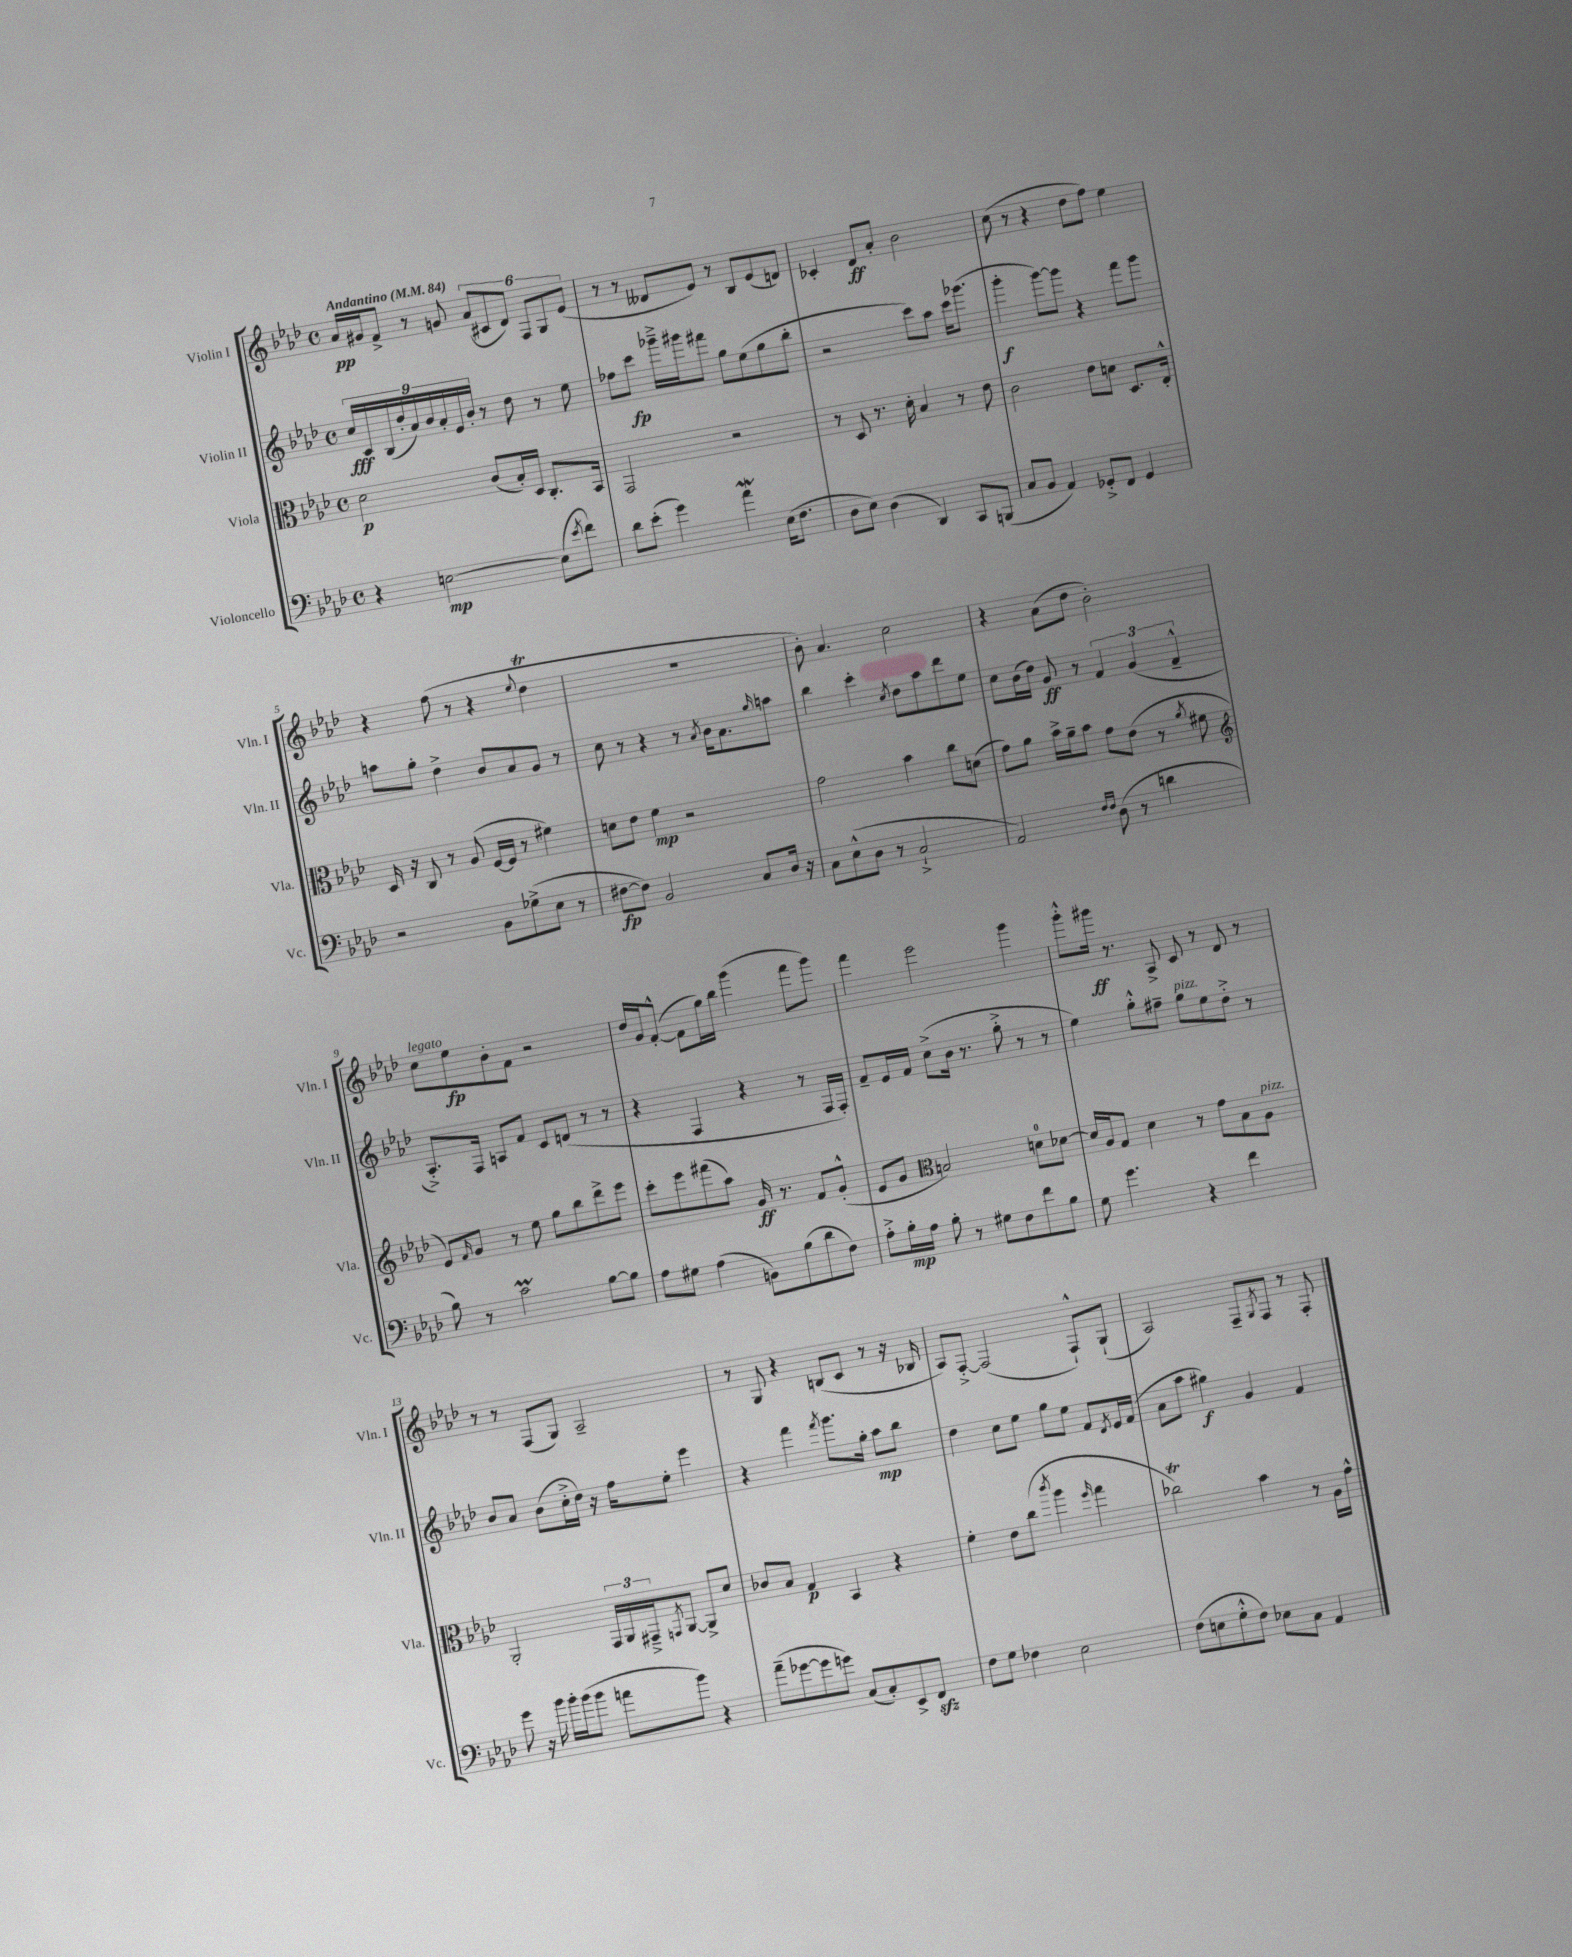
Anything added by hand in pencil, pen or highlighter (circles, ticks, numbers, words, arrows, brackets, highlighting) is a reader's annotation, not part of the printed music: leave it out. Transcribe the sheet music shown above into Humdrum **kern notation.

**kern	**kern	**kern	**kern
*staff4	*staff3	*staff2	*staff1
*clefF4	*clefC3	*clefG2	*clefG2
*k[b-e-a-d-]	*k[b-e-a-d-]	*k[b-e-a-d-]	*k[b-e-a-d-]
*M4/4	*M4/4	*M4/4	*M4/4
*met(c)	*met(c)	*met(c)	*met(c)
*MM84	*MM84	*MM84	*MM84
4r	2d-\	18cc/LL	16a-/LL
.	.	18c/	.
.	.	.	16g#/J
.	.	(18B-/	.
.	.	.	8f^/J
.	.	18dd-'/	.
.	.	18a-/)	.
[2E\	.	.	8r
.	.	18b-/	.
.	.	18a-'/	.
.	.	.	8g/
.	.	18e-/	.
.	.	18b-'/JJ	.
.	(8c/L	8r	(12a-/L
.	.	.	12c#/
.	16B-'/L)	8dd-\	.
.	.	.	12d-/J)
.	16D-/JJ	.	.
(8E\]L	8.C'/L	8r	12F/L
.	.	.	12G/
8qe-/	.	.	.
8f\J)	.	8ee-\	.
.	.	.	(12e-/J
.	16BB-/Jk	.	.
=	=	=	=
8d-\L	2GG/	8ff-\L	8r
(8e-'\J	.	8ccc\J	8r
4g\)	.	16ggg-~^\LL	8d--/L
.	.	16ggg#\J	.
.	.	8fff#\J	8e-/J)
4a-\	2r	8gg\L	8r
.	.	(8ee-\	8B-/L
(16E-\LK	.	8gg\	(8e-/
8.F\J	.	.	.
.	.	8bb-'\J	8d/J)
=	=	=	=
8D-\L	8r	2r	4c-'/
8E-\J)	8D-/	.	.
(4D-\	8.r	.	8d-/L
.	.	.	8a-'/J
.	16d-'\	.	.
4DD-/)	4B-/	8ccc\L)	2b-\
.	.	8aa-\J	.
8CC/L	8r	16ccc\LK	.
.	.	(8.ggg-\J	.
(8BBB/J	8e-\	.	.
=	=	=	=
8C/L	2c\	4ggg'\	(8cc\
8BB-/J	.	.	8r
4AA-/)	.	[8ggg\L)	4r
.	.	8ggg\]J	.
8GG-'^/L	8e-\L	4r	8dd-\L
8FF/J	8d\J	.	8ff\J)
4GG-/	8.D-/L	8fff\L	4ee-\
.	.	8ggg\J	.
.	16E-'^^/Jk	.	.
=	=	=	=
2r	16D-/	8aa\L	4r
.	16r	.	.
.	8C/	8gg'\J	.
.	8r	4dd-^\	(8ff\
.	(8A-/	.	8r
8BB-\L	[16F/LL	8b-/L	4r
.	16F/]JJ	.	.
(8G-^\	8r	8a-/	.
.	.	.	8qqee-/
8E-\J	4f#\)	8g/J	4dd-\
8r	.	8r	.
=	=	=	=
[8F#\L	8d\L	8cc\	1r
8F#\]J)	8e-\J	8r	.
2BB-/	4f\	4r	.
.	2r	8r	.
.	.	8qa-/	.
.	.	16b-\LK	.
.	.	8.a-\	.
8C/L	.	.	.
.	.	16qqgg/	.
16D-/Jk	.	8aa\J	.
16r	.	.	.
=	=	=	=
8C\L	2g\	4bb-\	8b-'\)
(8E-^^\	.	.	4.a-/
8D-\J	.	4ccc'\	.
8r	.	.	.
.	.	8qcc/	.
2C`^/	4b-\	8dd-\L	2cc\
.	.	8aa-\	.
.	8cc\L	8ddd-\	.
.	(8d\J	8ee-\J	.
=	=	=	=
2AA-/)	8g\L)	8cc\L	4r
.	8a-\J	(16b-\L	.
.	.	16dd-\JJ)	.
.	16b-^\LL	8g/	(8a-\L
.	16a-~\J	.	.
.	8b-\J	8r	8dd-\J
16qqF/LL	.	.	.
16qqF/JJ	.	.	.
(8D-\	8g\L	6f/	2b-'\)
8r	(8e-\J	.	.
.	.	(6g/	.
4d\	8r	.	.
.	.	6f~^^/	.
.	8qa-/	.	.
.	8f#\	.	.
=	=	=	=
*	*clefG2	*	*
8B-\)	8e-/L)	8.A-'^/L)	8cc\L
.	16qqf/	.	.
8r	8g/J	.	8ee-\
.	.	16F/Jk	.
2c\	8r	8A/L	8b-'\
.	8ee-\	8f/J	8f\J
.	8gg\L	8c/L	2r
.	8bb-\	(8d/J	.
[8B-\L	8ddd-^\	8r	.
8B-\]J	8eee-\J	8r	.
=	=	=	=
8A-\L	8ccc'\L	4r	16dd-/LL
.	.	.	16g/J
8G#\J	8eee-\	.	([8f'^^/J
(4A-\	(8fff#\	4F/	8f\]L
.	8aa-\J)	.	16gg\L)
.	.	.	16bb-\JJ
8BB\L)	16g/	4r	(4ggg\
.	8.r	.	.
(8B-\	.	.	.
8d-\	8f/L	8r	8fff\L
8F\J)	(8g'^^/J	16F/LL	8ggg\J)
.	.	16F'/JJ)	.
=	=	=	=
8A-'^\L	8e-/L	8f~/L	4fff\
16B-'\L	8g/J	16e-/L	.
16A-\JJ	.	16f/JJ	.
*	*clefC3	*	*
8B-'\	2B/)	(8cc^\L	2eee-\
8r	.	16b-\Jk	.
.	.	8.r	.
8G#\L	.	.	.
8F\	.	8gg'^\	.
8f\	8d\L	8r	4ggg\
8B-\J	[8d-\J	8r	.
=	=	=	=
8G\	16d-/]LL	4ee-\)	8ggg'^^\L
.	16A-/J	.	.
4.g\	8G/J	.	16ggg#\Jk
.	.	.	8.r
.	4d-\	8gg'^^\L	.
.	.	8ff#~\J	8A-^/
4r	8r	8gg\L	8c/
.	8g\L	8ee-\	8r
4f\	8B-\	8dd-'^\J	8d-/
.	8A-\J	8r	8r
=	=	=	=
8g\	2AA-'/	8b-/L	8r
16r	.	8a-/J	8r
16b-\	.	.	.
16b-'\LL	.	(8b-\L	(8F/L
(16b-\J	.	.	.
8b-\J	.	16cc'^\L	8G/J)
.	.	16dd-\JJ)	.
8a\L	24GG/LL	16r	2A-~/
.	24AA-/	.	.
.	.	16ff\LK	.
.	24GG#~^/J	.	.
.	8qGG/	.	.
8b-\J)	[8AA-/J	8ee-'\J	.
4r	8AA-^/]L	4eee-\	.
.	8d-/J	.	.
=	=	=	=
(8a-~\L	8c-/L	4r	8r
[8g-\	8B-/J	.	8G/
8g-\]	4G/	4fff\	4r
8g\J)	.	.	.
.	.	8qfff/	.
(8C/L	4BB-/	8.ggg\L	(8B/L
8C'/)	.	.	8c/J
.	.	16gg'\Jk	.
8EE-^/	4r	8aa-\L	8r
8FF/J	.	8bb-\J	16r
.	.	.	16B-/
=	=	=	=
8F\L	4f'\	4dd-\	8A-/L)
8G\J	.	.	[8F'^/J
4F-\	8e-\L	8cc\L	(2F/]
.	(8cc\J	8ee-\J	.
.	8qccc/	.	.
2E-\	4aa-\	8gg\L	.
.	.	8ee-\J	.
.	16qqff/	.	.
.	4gg\	8f/L	8F`^^/L)
.	.	8qd-/	.
.	.	16e-/L	(8G`/J
.	.	(16f/JJ	.
=	=	=	=
(8F\L	2cc-\)	8a-\L	2A-/)
8E\	.	8aa-\J	.
8G'^^\	.	4gg#\)	.
8F\J)	.	.	.
8E-\L	4b-\	4g/	8F~/L
.	.	.	8qG/
8C\J	.	.	8F/J
4AA-/	8r	4f/	8r
.	16A-\LL	.	8F'/
.	16g^^\JJ	.	.
==	==	==	==
*-	*-	*-	*-
